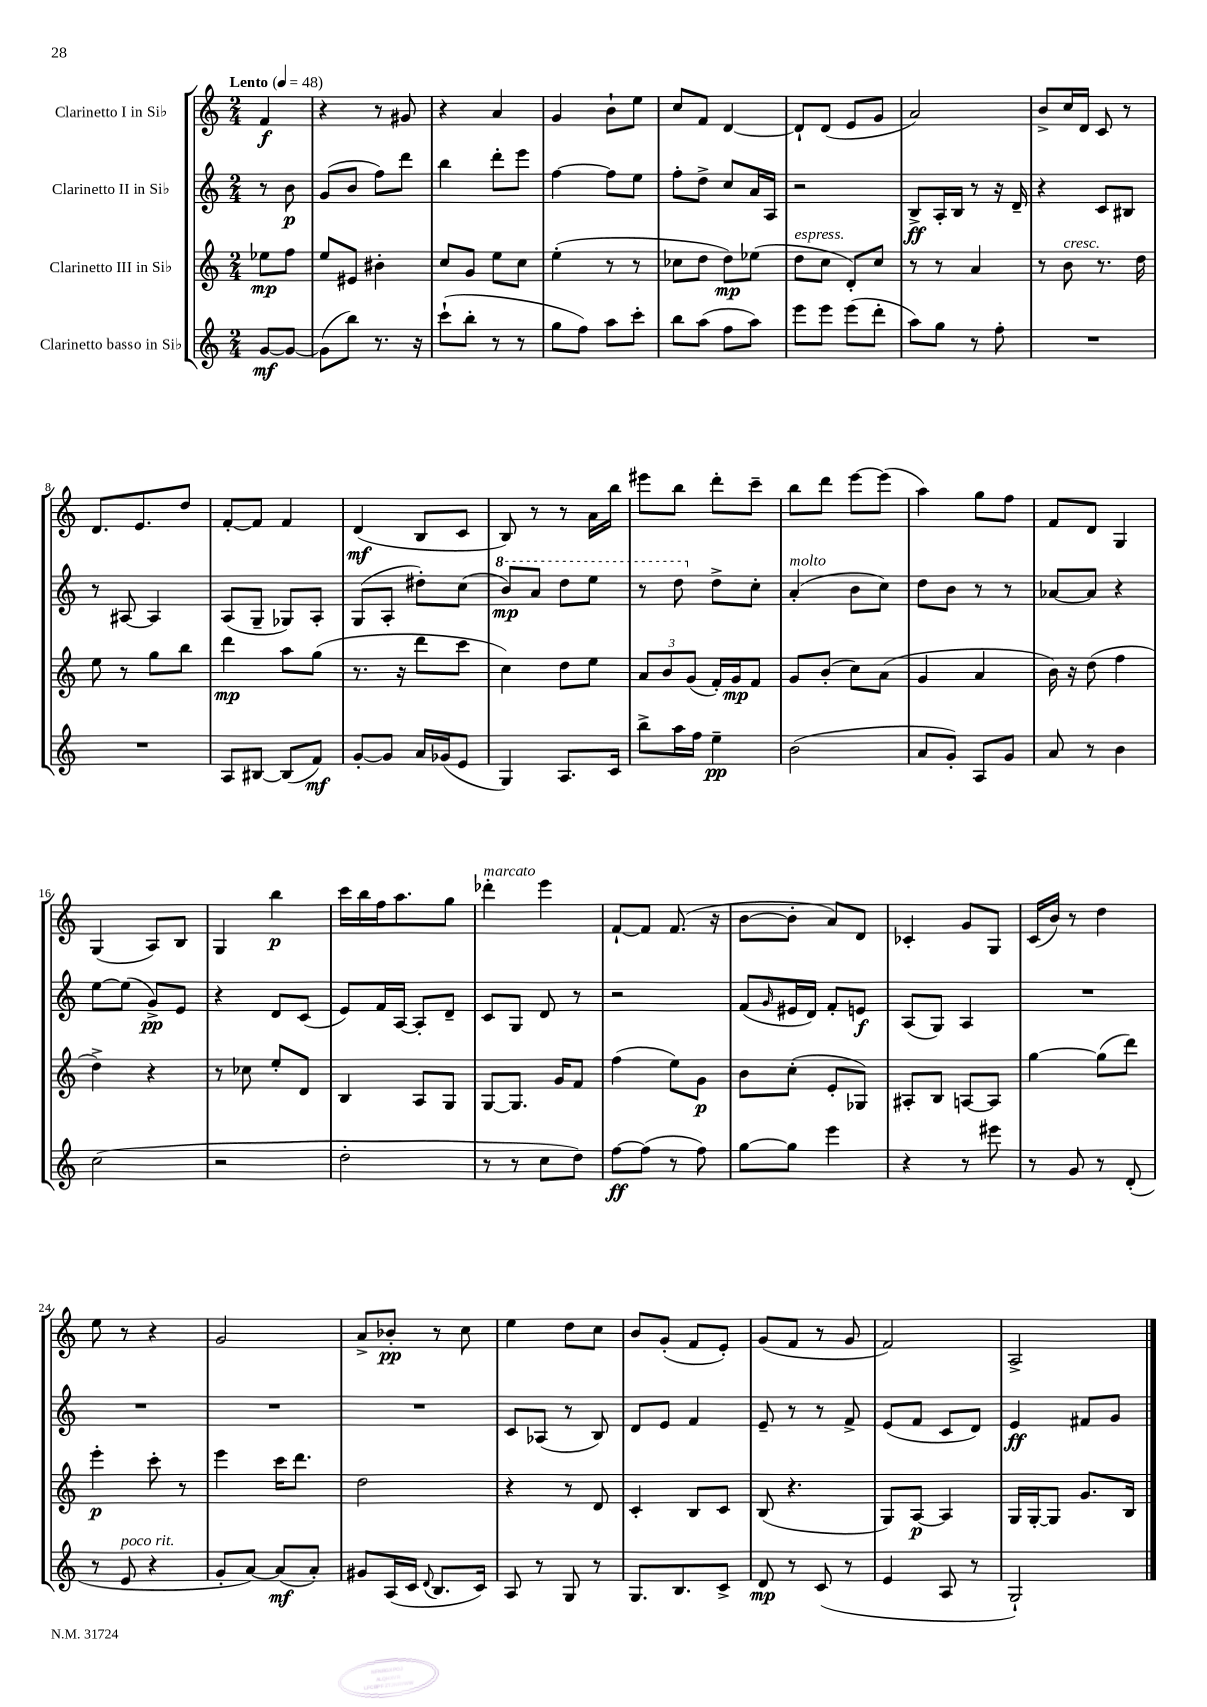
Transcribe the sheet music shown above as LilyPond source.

<<
\new StaffGroup <<
\new Staff = "s0" \with { instrumentName = "Clarinetto I in Sib" } {
    \clef treble \key c \major \numericTimeSignature \time 2/4 \partial 4 \tempo "Lento" 4 = 48
    f'4\f |
    r4 r8 gis'8 |
    r4 a'4 |
    g'4 b'8-! e''8 |
    c''8 f'8 d'4~ |
    d'8-! d'8( e'8 g'8 |
    a'2) |
    b'8-> c''16 d'16 c'8 r8 |
    d'8. e'8. d''8 |
    f'8~-. f'8 f'4 |
    d'4\mf( b8 c'8 |
    b8) r8 r8 a'16 b''16 |
    eis'''8 b''8 d'''8-. c'''8-- |
    b''8 d'''8 e'''8~ e'''8( |
    a''4) g''8 f''8 |
    f'8 d'8 g4 |
    g4( a8) b8 |
    g4 b''4\p |
    c'''16 b''16 f''16 a''8. g''8 |
    des'''4-.^\markup { \italic "marcato" } e'''4 |
    f'8~-! f'8 f'8.( r16 |
    b'8~ b'8-. a'8) d'8 |
    ces'4-. g'8 g8 |
    c'16( b'16) r8 d''4 |
    e''8 r8 r4 |
    g'2 |
    a'8-> bes'8-.\pp r8 c''8 |
    e''4 d''8 c''8 |
    b'8 g'8-.( f'8 e'8-.) |
    g'8( f'8 r8 g'8 |
    f'2) |
    a2-> \bar "|." |
}
\new Staff = "s1" \with { instrumentName = "Clarinetto II in Sib" } {
    \clef treble \key c \major \numericTimeSignature \time 2/4 \partial 4
    r8 b'8\p |
    g'8( b'8 f''8) d'''8 |
    b''4 d'''8-. e'''8 |
    f''4~ f''8 e''8 |
    f''8-. d''8-> c''8 a'16 a16 |
    r2 |
    b8->\ff a16-. b16 r8 r16 d'16-- |
    r4 c'8 bis8 |
    r8 ais8~ ais4 |
    a8( g8-- ges8) a8-. |
    g8( a8-. dis''8-.) c''8( |
    \ottava #1 b''8\mp) a''8 d'''8 e'''8 |
    r8 d'''8 \ottava #0 d''8-> c''8-. |
    a'4-.^\markup { \italic "molto" }( b'8 c''8) |
    d''8 b'8 r8 r8 |
    aes'8~ aes'8 r4 |
    e''8~ e''8( g'8->\pp) e'8 |
    r4 d'8 c'8( |
    e'8) f'16 a16~ a8-. d'8-- |
    c'8 g8 d'8 r8 |
    r2 |
    f'8( \grace { g'16 } eis'16 d'16) f'8-. e'8\f |
    a8( g8) a4 |
    R2 |
    R2 |
    R2 |
    R2 |
    c'8 aes8( r8 b8) |
    d'8 e'8 f'4 |
    e'8-- r8 r8 f'8-> |
    e'8( f'8 c'8 d'8) |
    e'4\ff fis'8 g'8 \bar "|." |
}
\new Staff = "s2" \with { instrumentName = "Clarinetto III in Sib" } {
    \clef treble \key c \major \numericTimeSignature \time 2/4 \partial 4
    ees''8\mp f''8 |
    e''8 eis'8 bis'4-. |
    c''8 g'8 e''8 c''8 |
    e''4-.( r8 r8 |
    ces''8 d''8 d''8\mp) ees''8( |
    d''8^\markup { \italic "espress." } c''8 d'8-.) c''8 |
    r8 r8 a'4 |
    r8 b'8^\markup { \italic "cresc." } r8. d''16 |
    e''8 r8 g''8 b''8 |
    d'''4\mp a''8 g''8( |
    r8. r16 d'''8 c'''8 |
    c''4) d''8 e''8 |
    \tuplet 3/2 { a'8 b'8 g'8( } f'16-.) g'16\mp f'8 |
    g'8 b'8-.( c''8) a'8( |
    g'4 a'4 |
    b'16) r16 d''8( f''4 |
    d''4->) r4 |
    r8 ces''8 e''8-. d'8 |
    b4 a8 g8 |
    g8~ g8. g'16 f'8 |
    f''4( e''8) g'8\p |
    b'8 c''8-.( e'8-. ges8) |
    ais8-. b8 a8~ a8 |
    g''4~ g''8( d'''8) |
    e'''4-.\p c'''8-. r8 |
    e'''4 c'''16 d'''8. |
    d''2 |
    r4 r8 d'8 |
    c'4-. b8 c'8 |
    b8( r4. |
    g8) a8~\p a4 |
    g16 g16~-. g8 g'8. b16 \bar "|." |
}
\new Staff = "s3" \with { instrumentName = "Clarinetto basso in Sib" } {
    \clef treble \key c \major \numericTimeSignature \time 2/4 \partial 4
    g'8~\mf g'8~ |
    g'8( b''8) r8. r16 |
    c'''8-!( b''8-. r8 r8 |
    g''8 f''8) a''8 c'''8-. |
    b''8 a''8( f''8 a''8) |
    e'''8 e'''8 e'''8( d'''8-. |
    a''8) g''8 r8 f''8-. |
    R2 |
    R2 |
    a8 bis8~ bis8( f'8\mf) |
    g'8~-. g'8 a'16 ges'16( e'8 |
    g4) a8. c'16 |
    b''8-> a''16 f''16 e''4--\pp |
    b'2( |
    a'8 g'8-.) a8 g'8 |
    a'8 r8 b'4 |
    c''2( |
    r2 |
    d''2-. |
    r8 r8 c''8 d''8) |
    f''8~\ff f''8( r8 f''8) |
    g''8~ g''8 e'''4 |
    r4 r8 eis'''8 |
    r8 g'8 r8 d'8-.( |
    r8 e'8^\markup { \italic "poco rit." } r4 |
    g'8-. a'8~) a'8\mf( a'8-.) |
    gis'8 a16( c'16 \appoggiatura { d'8 } b8. c'16) |
    a8 r8 g8 r8 |
    g8. b8. c'8-> |
    d'8\mp r8 c'8( r8 |
    e'4 a8 r8 |
    g2-!) \bar "|." |
}
>>
>>
